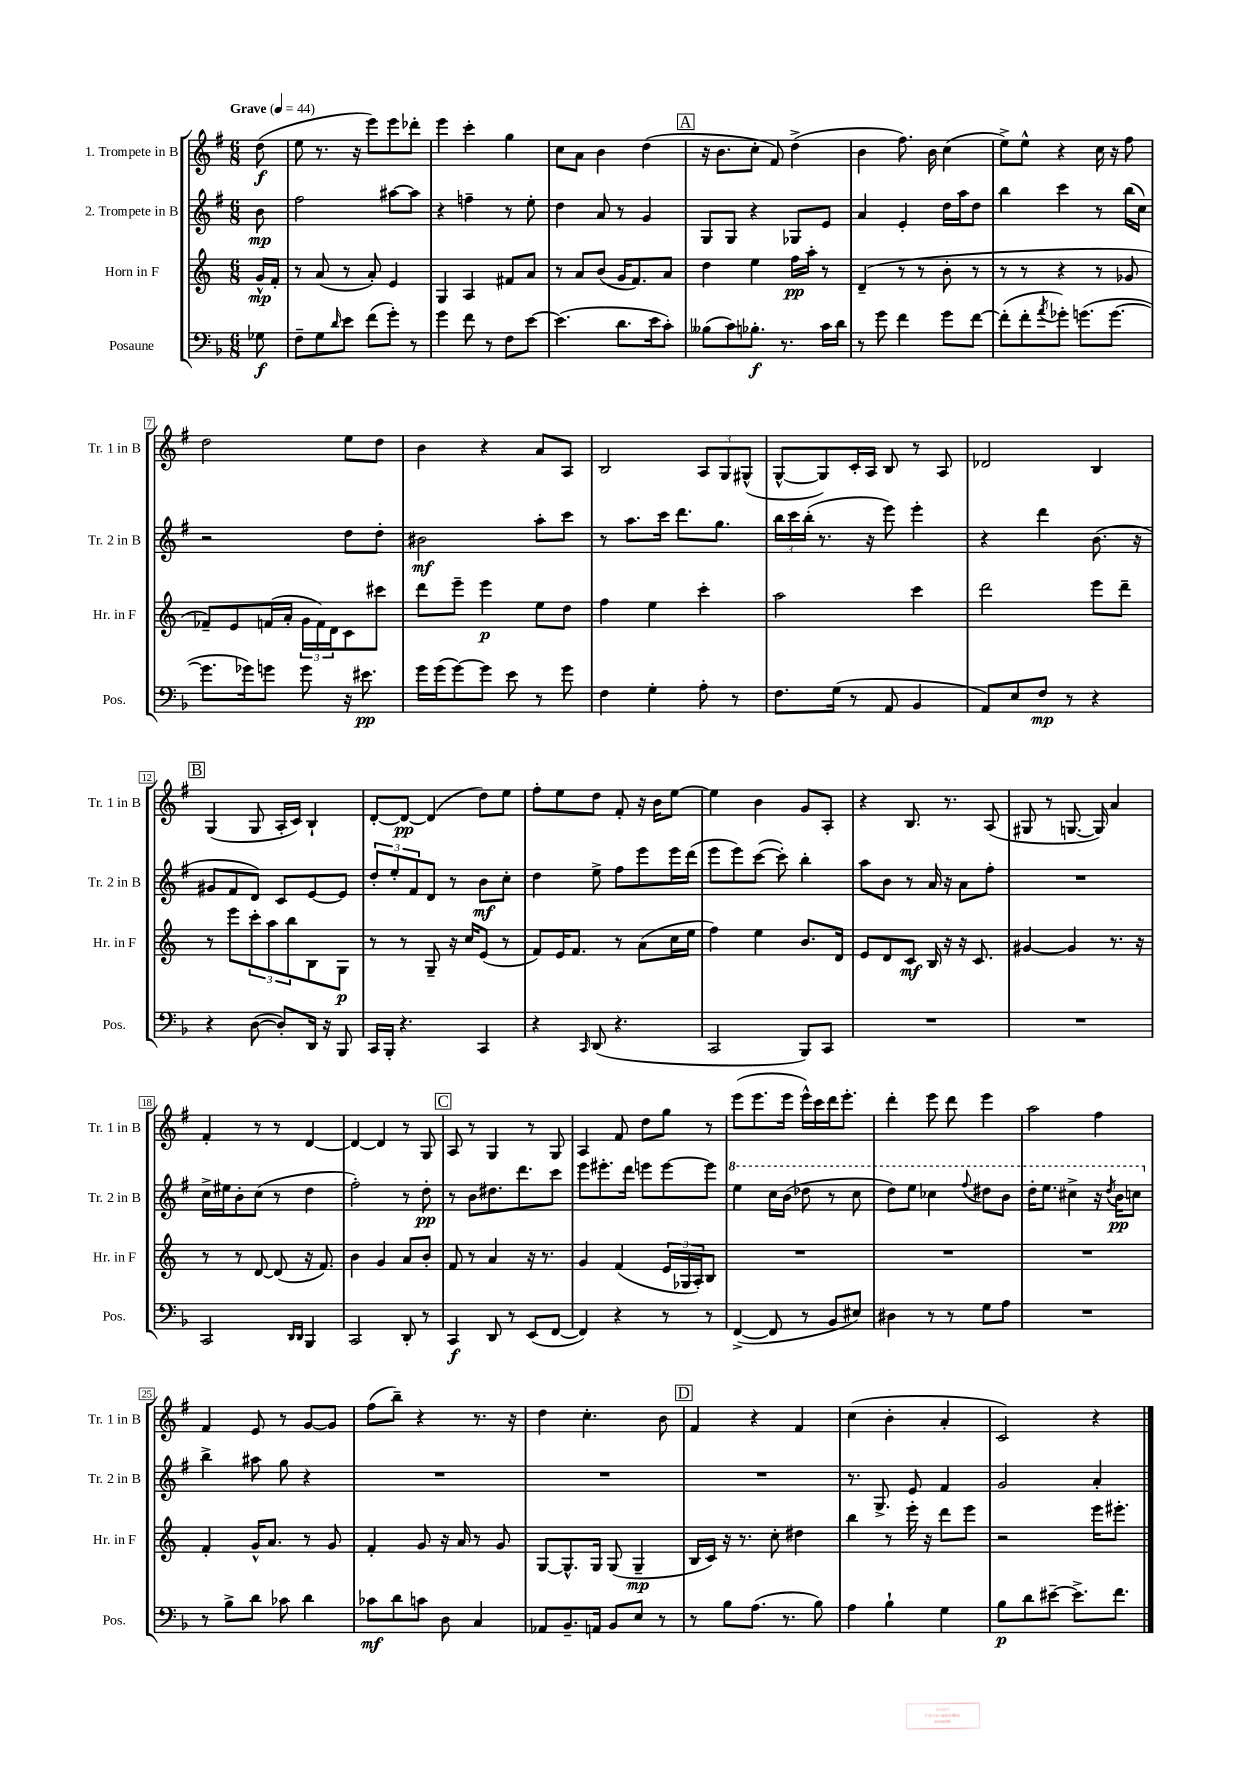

**kern	**kern	**kern	**kern
*staff4	*staff3	*staff2	*staff1
*clefF4	*clefG2	*clefG2	*clefG2
*k[b-]	*k[]	*k[f#]	*k[f#]
*M6/8	*M6/8	*M6/8	*M6/8
*MM44	*MM44	*MM44	*MM44
8G-\	16g^^/LL	8b\	(8dd\
.	16f'/JJ	.	.
=	=	=	=
8F~\L	8r	2ff#\	8ee\
8G\	(8a/	.	8.r
16qqd/	.	.	.
8e\J	8r	.	.
.	.	.	16r
(8f\L	8a'/)	.	8eee\L)
8g'\J)	4e/	[8aa#\L	8eee\
8r	.	8aa#\]J	8ddd-'\J
=	=	=	=
4g\	4G/	4r	4eee\
8f\	4A/	4ff~\	4ccc'\
8r	.	.	.
8F\L	8f#/L	8r	4gg\
[8e\J	8a/J	8ee'\	.
=	=	=	=
(4.e\]	8r	4dd\	8cc\L
.	8a/L	.	8a\J
.	(8b/J	8a/	4b\
8.d\L	16g/LK	8r	.
.	8.f/)	.	.
.	.	4g/	(4dd\
16e\k	.	.	.
8c'\J)	8a/J	.	.
=	=	=	=
(8B--\L	4dd\	8G/L	16r
.	.	.	8.b\L
8c\)	.	8G/J	.
8.B-'\J	4ee\	4r	8cc'\J
.	.	.	8f#/)
8.r	.	.	.
.	16ff\LL	8G-/L	(4dd^\
.	16aa'\JJ	.	.
16c\LL	8r	8e/J	.
16d\JJ	.	.	.
=	=	=	=
8r	(4d~/	4a/	4b\
8g\	.	.	.
4f\	8r	4e'/	8.ff#\)
.	8r	.	.
.	.	.	16b\
8g\L	8b'\	16dd\LL	(4cc\
.	.	16aa\J	.
[8f\J	8r	8dd\J	.
=	=	=	=
(8f'\]L	8r	4bb\	8ee^\L)
8f'\	8r	.	8ee^^\J
8qa/	.	.	.
8g-'\J)	4r	4ccc\	4r
(8.g\L	.	.	.
.	8r	8r	16cc\
[8.g\J	.	.	16r
.	8g-/	(16bb\LL	8ff#\
.	.	16cc\JJ)	.
=	=	=	=
8.g\]L	8f-~/L)	2r	2dd\
.	8e/	.	.
16g-\k)	.	.	.
8g\J	(16f/L	.	.
.	16a'/JJ	.	.
8g\	24g\LL	.	.
.	24f\)	.	.
.	24d\J	.	.
16r	8c\	8dd\L	8ee\L
8.e#\	.	.	.
.	8ccc#\J	8dd'\J	8dd\J
=	=	=	=
16g\LL	8ddd\L	2b#\	4b\
(16g\J	.	.	.
[8g\)	8eee~\J	.	.
8g\]J	4eee\	.	4r
8e\	.	.	.
8r	8ee\L	8aa'\L	8a/L
8g\	8dd\J	8ccc\J	8A/J
=	=	=	=
4F\	4ff\	8r	2B/
.	.	8.aa\L	.
4G'\	4ee\	.	.
.	.	16ccc\Jk	.
.	.	8.ddd\L	.
8A'\	4ccc'\	.	12A/L
.	.	8.gg\J	.
.	.	.	12G/
8r	.	.	.
.	.	.	(12G#^^/J
=	=	=	=
8.F\L	2aa\	24bb\LL	[8G^^/L
.	.	24ccc\	.
.	.	(24bb'\JJ	.
.	.	8.r	8G/])
(16G\Jk	.	.	.
8r	.	.	16c'/L
.	.	16r	16A/JJ
8AA/	.	8eee\)	8B/
4BB-/	4ccc\	4eee'\	8r
.	.	.	8A/
=	=	=	=
8AA/L)	2ddd\	4r	2d-/
8E/	.	.	.
8F/J	.	4ddd\	.
8r	.	.	.
4r	8eee\L	(8.b\	4B/
.	8ddd~\J	.	.
.	.	16r	.
=	=	=	=
4r	8r	8g#/L	(4G/
.	8eee\L	8f#/	.
([8D\	12ccc'\	8d/J)	8G/
.	12aa\	.	.
8D'/]L)	.	8c/L	16A'/LL
.	12bb\	.	.
.	.	.	16c/JJ)
16DD/Jk	8B\	[8e/	4B`/
16r	.	.	.
8BBB-/	8G\J	8e/]J	.
=	=	=	=
16CC/LL	8r	12dd'/L	[8d'/L
16BBB-'/JJ	.	.	.
.	.	12ee'/	.
4.r	8r	.	8d/_J
.	.	12f#/	.
.	8G~/	8d/J	(4d/]
.	16r	8r	.
.	16cc/LK	.	.
4CC/	(8e/J	8b\L	8dd\L)
.	8r	8cc'\J	8ee\J
=	=	=	=
4r	8f/L)	4dd\	8ff#'\L
.	16e/K	.	8ee\
.	8.f/J	.	.
16qqCC/	.	.	.
(8DD/	.	8ee^\	8dd\J
4.r	8r	8ff#\L	8f#'/
.	(8a\L	8eee\	16r
.	.	.	16b\LK
.	16cc\L	16eee\L	[8ee\J
.	16ee\JJ	(16ddd\JJ	.
=	=	=	=
2CC/	4ff\)	8eee\L	4ee\]
.	.	8eee\)	.
.	4ee\	([8ccc\J	4b\
.	.	8ccc'\])	.
8BBB-/L)	8.b/L	4bb'\	8g/L
8CC/J	.	.	8A'/J
.	16d/Jk	.	.
=	=	=	=
2.r	8e/L	8aa\L	4r
.	8d/	8b\J	.
.	8c/J	8r	8.B/
.	16B/	16a/	.
.	16r	16r	8.r
.	16r	8a\L	.
.	8.c/	.	.
.	.	8ff#'\J	(8A/
=	=	=	=
2.r	[4g#/	2.r	8G#/
.	.	.	8r
.	4g#/]	.	[8.G/
.	.	.	16G/])
.	8.r	.	4a/
.	16r	.	.
=	=	=	=
2CC/	8r	16cc^\LL	4f#'/
.	.	16ee#\J	.
.	8r	8b'\	.
.	[8d/	(8cc\J	8r
.	(8d/]	8r	8r
16qqDD/LL	.	.	.
16qqDD/JJ	.	.	.
4BBB-/	16r	4dd\	[4d/
.	8.f/)	.	.
=	=	=	=
2CC/	4b\	2ff#'\)	4d/_
.	4g/	.	4d/]
8DD'/	8a/L	8r	8r
8r	8b'/J	8dd'\	8G/
=	=	=	=
4CC/	8f/	8r	8A/
.	8r	8b\L	8r
8DD/	4a/	8.dd#\	4G/
8r	.	.	.
.	.	8.ddd\	.
(8EE/L	16r	.	8r
.	8.r	.	.
[8FF/J	.	8ccc\J	8G/
=	=	=	=
4FF/])	4g/	8eee\L	4A/
.	.	8.eee#'\	.
4r	(4f/	.	8f#/
.	.	16ddd\Jk	.
.	.	8eee\L	8dd\L
8r	24e/LL	[8eee\	8gg\J
.	24G-/	.	.
.	24A'/J)	.	.
8r	8B/J	8eee\]J	8r
=	=	=	=
([4FF^/	2.r	4eee\	(8eee\L
.	.	.	8.eee\
8FF/]	.	16ccc\LL	.
.	.	(16bb\JJ	16eee\Jk
8r	.	8ddd-\	16eee^^\LL)
.	.	.	16ccc\
8BB-/L	.	8r	16ddd\J
.	.	.	8.eee'\J
8E#/J)	.	8ccc\	.
=	=	=	=
4D#\	2.r	8ddd\L)	4ddd'\
.	.	8eee\J	.
8r	.	4ccc-\	8eee\
8r	.	.	8ddd\
.	.	8qqfff#/	.
8G\L	.	8ddd#\L	4eee\
8A\J	.	8bb\J	.
=	=	=	=
2.r	2.r	16ddd'\LK	2aa\
.	.	8.eee\J	.
.	.	4ccc#^\	.
.	.	16r	4ff#\
.	.	8qddd/	.
.	.	16bb\LK	.
.	.	8ccc\J	.
=	=	=	=
8r	4f'/	4bb^\	4f#/
8B-^\L	.	.	.
8d\J	16g^^/LK	8aa#\	8e/
.	8.a/J	.	.
8c-\	.	8gg\	8r
4d\	8r	4r	[8g/L
.	8g/	.	8g/]J
=	=	=	=
8c-\L	4f'/	2.r	(8ff#\L
8d\	.	.	8bb~\J)
8c\J	8g/	.	4r
8D\	16r	.	.
.	16a/	.	.
4C/	8r	.	8.r
.	8g/	.	.
.	.	.	16r
=	=	=	=
8AA-/L	[8G/L	2.r	4dd\
8.BB-~/	8.G^^/]	.	.
.	.	.	4.cc'\
16AA/Jk	16G/Jk	.	.
8BB-/L	(8G/	.	.
8E/J	4G~/	.	.
8r	.	.	8b\
=	=	=	=
8r	16B/LL	2.r	4f#/
.	16c/JJ)	.	.
8B-\L	16r	.	.
.	8.r	.	.
(8.A\J	.	.	4r
.	8cc'\	.	.
8.r	.	.	.
.	4dd#\	.	4f#/
8B-\)	.	.	.
=	=	=	=
4A\	4bb\	8.r	(4cc\
.	.	8.G^/	.
4B-`\	8r	.	4b'\
.	16eee'\	8e/	.
.	16r	.	.
4G\	8ddd\L	4f#/	4a'/
.	8eee\J	.	.
=	=	=	=
8B-\L	2r	2g/	2c/)
8d\	.	.	.
[8e#~\J	.	.	.
8.e#^\]L	.	.	.
.	16eee\LK	4a'/	4r
8.f\J	8.eee#'\J	.	.
==	==	==	==
*-	*-	*-	*-
